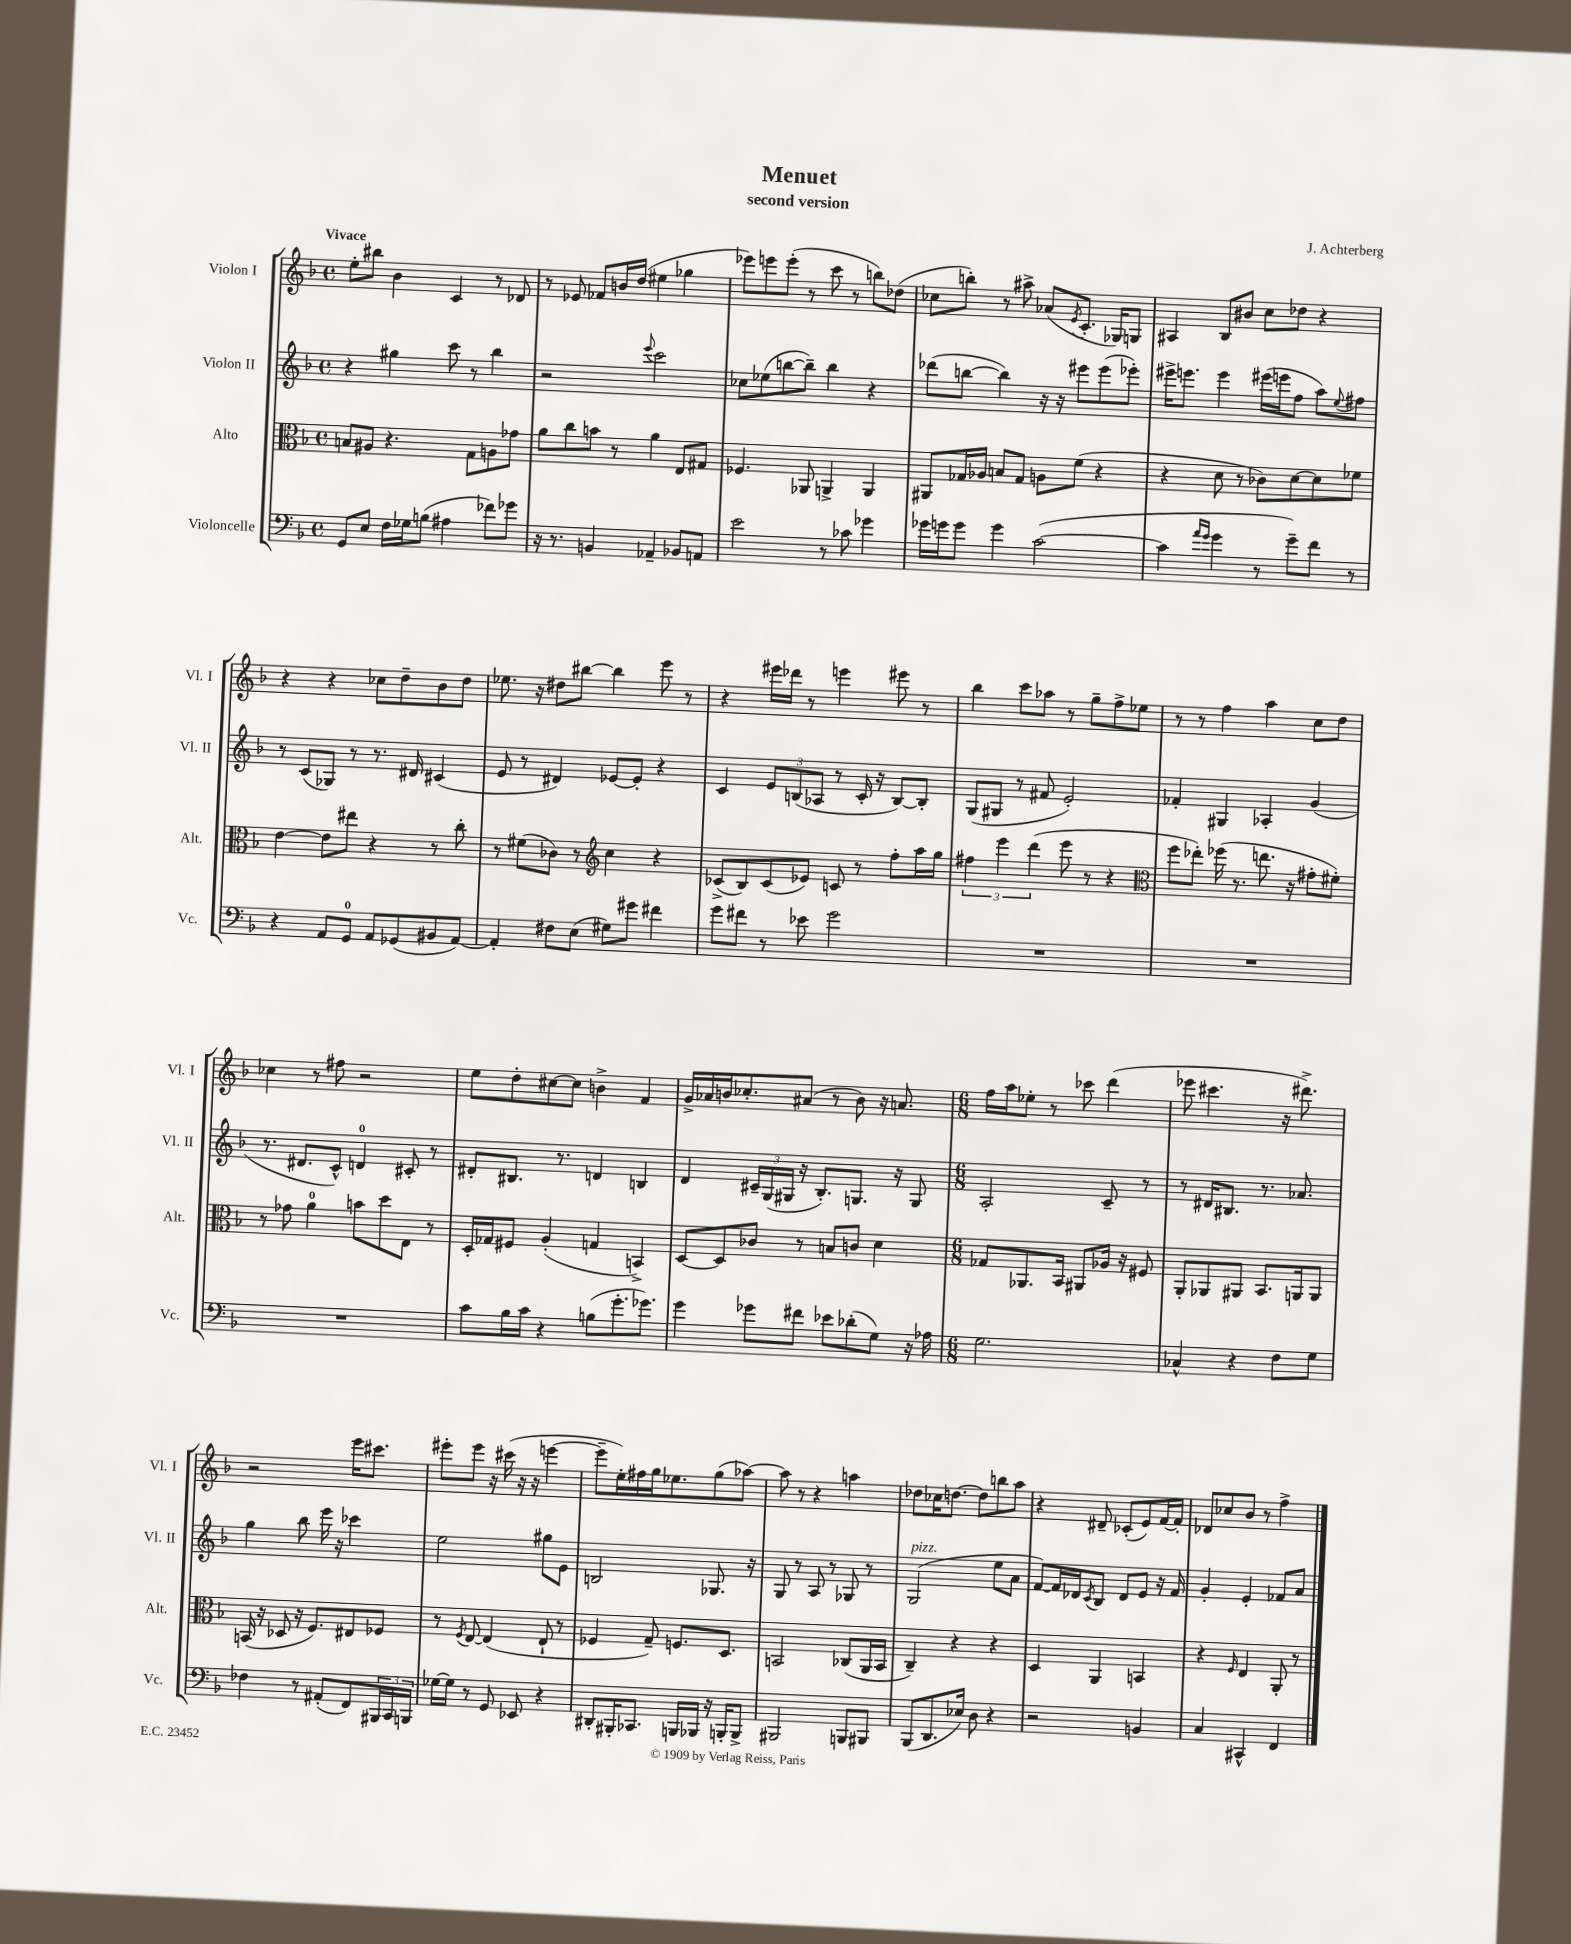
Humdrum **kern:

**kern	**kern	**kern	**kern
*staff4	*staff3	*staff2	*staff1
*clefF4	*clefC3	*clefG2	*clefG2
*k[b-]	*k[b-]	*k[b-]	*k[b-]
*M4/4	*M4/4	*M4/4	*M4/4
*met(c)	*met(c)	*met(c)	*met(c)
8GG	8B	4r	8ee'
8E	8A#	.	8bb#
16F	4.r	4gg#	4b-
16G-	.	.	.
(8B	.	.	.
4A#	.	8ccc	4c
.	8G	8r	.
8f-)	8A	4bb-	8r
8g-	8g-	.	8d-
=	=	=	=
16r	8a	2r	8r
8.r	.	.	.
.	8cc	.	8e-
4BB	8b	.	8f-
.	8r	.	16b
.	.	.	(16dd
.	.	8qqeee	.
4AA-~	4a	2ccc	4ee#
8BB-	8E	.	4gg-
8AA	8G#	.	.
=	=	=	=
2e	4.F-	8cc-	8eee-)
.	.	(8ee-	8eee
.	.	[8bb	(8eee'
.	8AA-	8bb~])	8r
8r	4AA^	4bb	8ccc
8c-	.	.	8r
4g-	4AA	4r	8bb)
.	.	.	(8dd-
=	=	=	=
16g-	8AA#	(8ddd-	8cc-
16g	.	.	.
8g	16G-	[8bb	8bb')
.	16A-	.	.
4g	8B	4bb])	8r
.	8G-	.	8aa#^
([2c	8A	16r	(8a-
.	.	16r	.
.	.	.	8qe
.	(8f	8eee#	8.c'
.	4r	(8eee#	.
.	.	.	16G-)
.	.	8eee-')	8G
=	=	=	=
4c]	4r	16eee#^	4A#
.	.	8.eee	.
16qqa	.	.	.
16qqg	.	.	.
4g	8d	4eee	8B-
.	8r	.	8b#
8r	8c-)	(16eee#	8cc
.	.	16eee	.
8g~)	[8d	8ff	8dd-
8f	8d]	8aa)	4r
.	.	8qqee	.
8r	8f-	8ff#	.
=	=	=	=
4r	[4e	8r	4r
.	.	(8c	.
8AA	8e]	8G-)	4r
8GG	8ee#	8r	.
8AA	4r	8.r	8cc-
(8GG-	.	.	8dd~
.	.	16d#	.
8BB#	8r	(4c#	8b-
[8AA)	8cc'	.	8dd
=	=	=	=
4AA']	8r	8e	8.ee-
.	(8f#	8r	.
.	.	.	16r
8F#	8c-)	4d#)	8dd#
(8E	8r	.	[8bb#
*	*clefG2	*	*
8G#)	4cc	[8e-	4bb#]
8g#	.	8e-']	.
4f#	4r	4r	8eee
.	.	.	8r
=	=	=	=
8g	(8c-^	4c	4r
8f#	8B-)	.	.
8r	(8c-	12e	16eee#
.	.	.	16ddd-
.	.	(12B	.
8e-	8e-)	.	8r
.	.	12A-	.
2g	8c	8r	4eee
.	8r	16c'	.
.	.	16r	.
.	8ff'	[8B)	8eee#
.	16aa	8B']	8r
.	16gg	.	.
=	=	=	=
1r	6ff#	(8G	4bb-
.	.	8G#	.
.	6eee	.	.
.	.	8r	8ccc
.	(6ddd	.	.
.	.	8f#	8aa-
.	8eee	2e')	8r
.	8r	.	8gg~
.	4r	.	8ff^
.	.	.	8ee-
=	=	=	=
*	*clefC3	*	*
1r	8ff	4f-'	8r
.	8ee-')	.	8r
.	(16ff-	4G#	4ff
.	8.r	.	.
.	8.ee	4A-'	4aa
.	16r	.	.
.	8g#'	(4g	8cc
.	8f#')	.	8dd
=	=	=	=
1r	8r	8.r	4cc-
.	8g-	.	.
.	.	8.d#	.
.	4a	.	8r
.	.	8c^^)	8ff#
.	8b	4d	2r
.	8dd	.	.
.	8E	8c#'	.
.	8r	8r	.
=	=	=	=
8c	16D'	8d#'	8ee
.	16G-	.	.
16B-	8F#	8.B#	8dd'
16c	.	.	.
4r	(4A'	.	[8cc#
.	.	8.r	.
.	.	.	8cc#]
(8B	4G	4d	4b^
8.g'	.	.	.
.	4BB^)	4B	4f
8.g-)	.	.	.
=	=	=	=
4g	[8D	4d	16g^
.	.	.	16a-
.	8D]	.	16b
.	.	.	8.cc-'
8g-	8c-	24c#~	.
.	.	(24G	.
.	.	24G#	.
8f#	8r	16r	(8a#
.	.	8.B-')	.
8e-	8B	.	8r
(8d-'	8c	8.G	8b)
8G)	4d	.	16r
.	.	16r	8.a
16r	.	8G	.
16A-	.	.	.
=	=	=	=
*M6/8	*M6/8	*M6/8	*M6/8
2.G	8G-	2A'	16ff
.	.	.	16aa
.	8.AA-	.	8ee-'
.	.	.	8r
.	16BB-	.	.
.	8AA#	.	8ccc-
.	16A-	8c~	(4ddd
.	16r	.	.
.	8F#	8r	.
=	=	=	=
4C-^^	8AA'	8r	8eee-
.	8AA-	16d#	4.ccc#
.	.	8.B#	.
4r	8AA#	.	.
.	8.BB-	8.r	.
8F	.	.	16r
.	16AA	8.a-	8.ddd#^)
8G	8AA	.	.
=	=	=	=
4F-	(16BB	4gg	2r
.	16r	.	.
.	8D-	.	.
8r	16r	8bb-	.
.	8.F)	.	.
(8AA#'	.	16eee	.
.	.	16r	.
8FF)	8E#	4ccc-	16eee
.	.	.	8.ccc#
24BBB#	8F-	.	.
24CC	.	.	.
24BBB	.	.	.
=	=	=	=
[16G-	8r	2ee	8eee#'
16G-]	.	.	.
.	8qF	.	.
8r	[8E	.	8eee#
8GG	(4E]	.	16r
.	.	.	(16ccc#
8EE-	.	.	16r
.	.	.	16r
4r	8E`	8gg#	[4eee
.	8r	8e	.
=	=	=	=
8DD#'	4F-	2B	8eee~]
16BBB#'	.	.	16ee')
8.CC-	.	.	16ff#
.	8G~)	.	16gg
.	.	.	8.ee-
16BBB	8.F	.	.
16BBB-	.	.	.
16r	.	8.G-	(8gg
16BBB'	8.D	.	.
8BBB^	.	.	[8aa-)
.	.	16r	.
=	=	=	=
2BBB#	2BB	8G	8aa-]
.	.	8r	8r
.	.	8A	4r
.	.	8r	.
8BBB	(8C-	8G-	4aa
8BBB#	16AA	8r	.
.	16BB	.	.
=	=	=	=
(8BBB-	4C~)	(2G	8dd-
8.DD	.	.	16cc-
.	.	.	[8.dd
.	4r	.	.
16E-)	.	.	.
8D	.	.	8dd]
4r	4r	8ee	8bb
.	.	8a	8aa
=	=	=	=
2r	4D	[8f)	4r
.	.	16f]	.
.	.	16d-	.
.	.	8qc	.
.	4AA	8B-	8d#~
.	.	8d-	(8c-'
4BB	4BB	8e	8e)
.	.	16r	[16f
.	.	16f	16f']
=	=	=	=
4C	4r	4g'	8d-
.	.	.	8cc-
.	16qqF	.	.
4CC#^^	4E	4e'	8b-
.	.	.	8r
4FF	8AA'	8f-	4ff^
.	8r	8a	.
==	==	==	==
*-	*-	*-	*-
